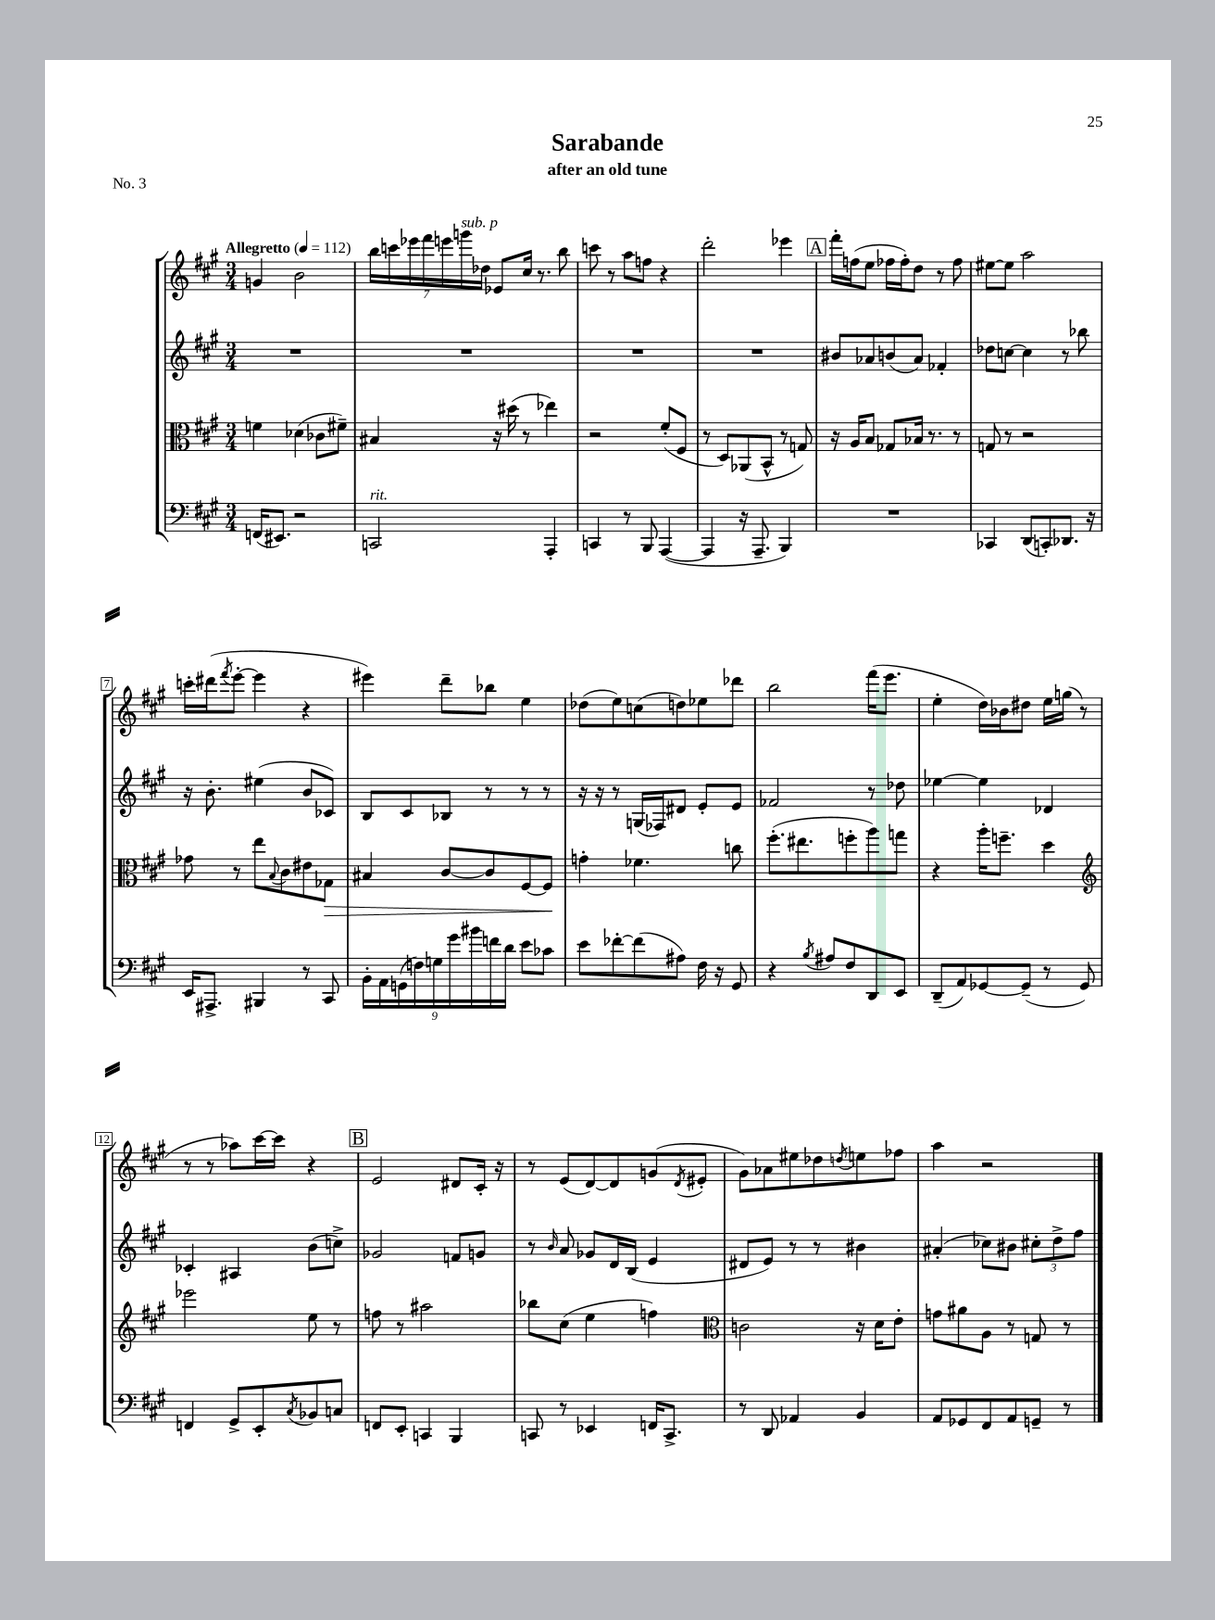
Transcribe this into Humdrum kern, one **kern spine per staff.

**kern	**kern	**kern	**kern
*staff4	*staff3	*staff2	*staff1
*clefF4	*clefC3	*clefG2	*clefG2
*k[f#c#g#]	*k[f#c#g#]	*k[f#c#g#]	*k[f#c#g#]
*M3/4	*M3/4	*M3/4	*M3/4
*MM112	*MM112	*MM112	*MM112
(16FF/LK	4f\	2.r	4g/
8.EE#/J)	.	.	.
2r	(4d-\	.	2b\
.	8c-\L	.	.
.	8f#~\J)	.	.
=	=	=	=
2CC/	4B#/	2.r	28bb\LL
.	.	.	28ccc\
.	.	.	28eee-\
.	.	.	28fff#\
.	.	.	28eee\
.	.	.	28ggg\
.	.	.	28dd-\JJ
.	16r	.	8e-/L
.	(16dd#\	.	.
.	8r	.	16cc#/Jk
.	.	.	8.r
4AAA'/	4ee-\)	.	.
.	.	.	8bb\
=	=	=	=
4CC/	2r	2.r	8ccc\
.	.	.	8r
8r	.	.	8aa\L
8BBB/	.	.	8ff\J
([4AAA/	(8f#'/L	.	4r
.	8F#/J	.	.
=	=	=	=
4AAA/]	8r	2.r	2ddd'\
.	8D/L)	.	.
16r	(8AA-/	.	.
8.AAA~/	.	.	.
.	8BB^^/J	.	.
4BBB/)	8r	.	4eee-\
.	8G/)	.	.
=	=	=	=
2.r	16r	8b#/L	16fff#'\LL
.	16A/LK	.	(16ff\J
.	8B/J	8a-/	8ee\J
.	8G-/L	(8b/	16ff-\LL
.	.	.	16ff-'\J)
.	16B-/Jk	8a-/J)	8dd\J
.	8.r	.	.
.	.	4f-'/	8r
.	8r	.	8ff-\
=	=	=	=
4CC-/	8G/	8dd-\L	[8ee#\L
.	8r	[8cc\J	8ee#\]J
(8DD/L	2r	4cc\]	2aa\
8CC'/)	.	.	.
8.DD-/J	.	8r	.
.	.	8bb-\	.
16r	.	.	.
=	=	=	=
16EE/LK	8g-\	16r	16ccc'\LL
8.AAA#^/J	.	8.b'\	(16ddd#\J
.	.	.	8qfff#/
.	8r	.	[8eee'\J
4BBB#/	8ee\L	(4ee#\	4eee\]
.	8qqB/	.	.
.	8c#\	.	.
8r	8e#\	8b/L	4r
8CC#/	8G-\J	8c-/J)	.
=	=	=	=
18BB'\LL	4B#/	8B/L	4eee#\)
18AA\	.	.	.
(18GG\	.	.	.
.	.	8c#/	.
18F\)	.	.	.
18G\	.	.	.
.	[8c#/L	8B-/J	8ddd~\L
18g#\	.	.	.
18b#\	.	.	.
.	8c#/]	8r	8bb-\J
18f\	.	.	.
18d\JJ	.	.	.
8e\L	[8F#/	8r	4ee\
8c-\J	8F#/]J	8r	.
=	=	=	=
8e\L	4g'\	16r	(8dd-\L
.	.	16r	.
[8f-'\	.	8r	8ee\)
(8f-\]	4.f-\	(16G/LL	(8cc\
.	.	16F-/J)	.
8A#\J)	.	8d#/J	8dd\)
16F#\	.	8e'/L	8ee-\
16r	.	.	.
8GG#/	8cc\	8e/J	8ddd-\J
=	=	=	=
4r	(8.ff#'\L	2f-/	2bb\
.	8.ee#\	.	.
8qB/	.	.	.
8A#/L	.	.	.
8F#/	8ff'\	.	.
8DD/	8aa\)	8r	(16fff#\LK
.	.	.	8.eee\J
8EE/J	8gg\J	8dd-\	.
=	=	=	=
(8DD~/L	4r	[4ee-\	4ee'\
8AA/)	.	.	.
[8GG-/	16aa'\LK	4ee-\]	16dd\LL)
.	8.ff~\J	.	16b-\J
(8GG-~/]J	.	.	8dd#\J
8r	4dd\	4d-/	16ee\LL
.	.	.	(16gg\JJ
8GG-/)	.	.	8r
=	=	=	=
*	*clefG2	*	*
4FF/	2eee-\	4c-'/	8r
.	.	.	8r
8GG#^/L	.	4A#/	8aa-\L)
8EE'/	.	.	[16ccc#\L
.	.	.	16ccc#\]JJ
8qC#/	.	.	.
8BB-/	8ee\	(8b\L	4r
8C/J	8r	8cc^\J)	.
=	=	=	=
8FF/L	8ff\	2g-/	2e/
8EE'/J	8r	.	.
4CC/	2aa#\	.	.
4BBB/	.	8f/L	8d#/L
.	.	8g/J	16c#'/Jk
.	.	.	16r
=	=	=	=
8CC/	8bb-\L	8r	8r
.	.	16qqb/	.
8r	(8cc#\J	8a/	(8e/L
4EE-/	4ee\	8g-/L	[8d/)
.	.	16d/L	8d/]
.	.	(16B/JJ	.
16FF/LK	4ff\)	4e/	(8g/
8.CC^/J	.	.	.
.	.	.	8qd/
.	.	.	8e#'/J
=	=	=	=
*	*clefC3	*	*
8r	2c\	8d#/L	8g#\L)
8DD/	.	8e/J)	8a-\
4AA-/	.	8r	8ee#\
.	.	8r	8dd-\
.	.	.	8qdd/
4BB/	16r	4b#\	8ee\
.	16d\LK	.	.
.	8e'\J	.	8ff-\J
=	=	=	=
8AA/L	8g\L	(4a#'/	4aa\
8GG-/	8a#\	.	.
8FF#/	8A\J	8cc-\L)	2r
8AA/	8r	8b#\J	.
8GG~/J	8G/	12cc#'\L	.
.	.	12dd^\	.
8r	8r	.	.
.	.	12ff#\J	.
==	==	==	==
*-	*-	*-	*-
